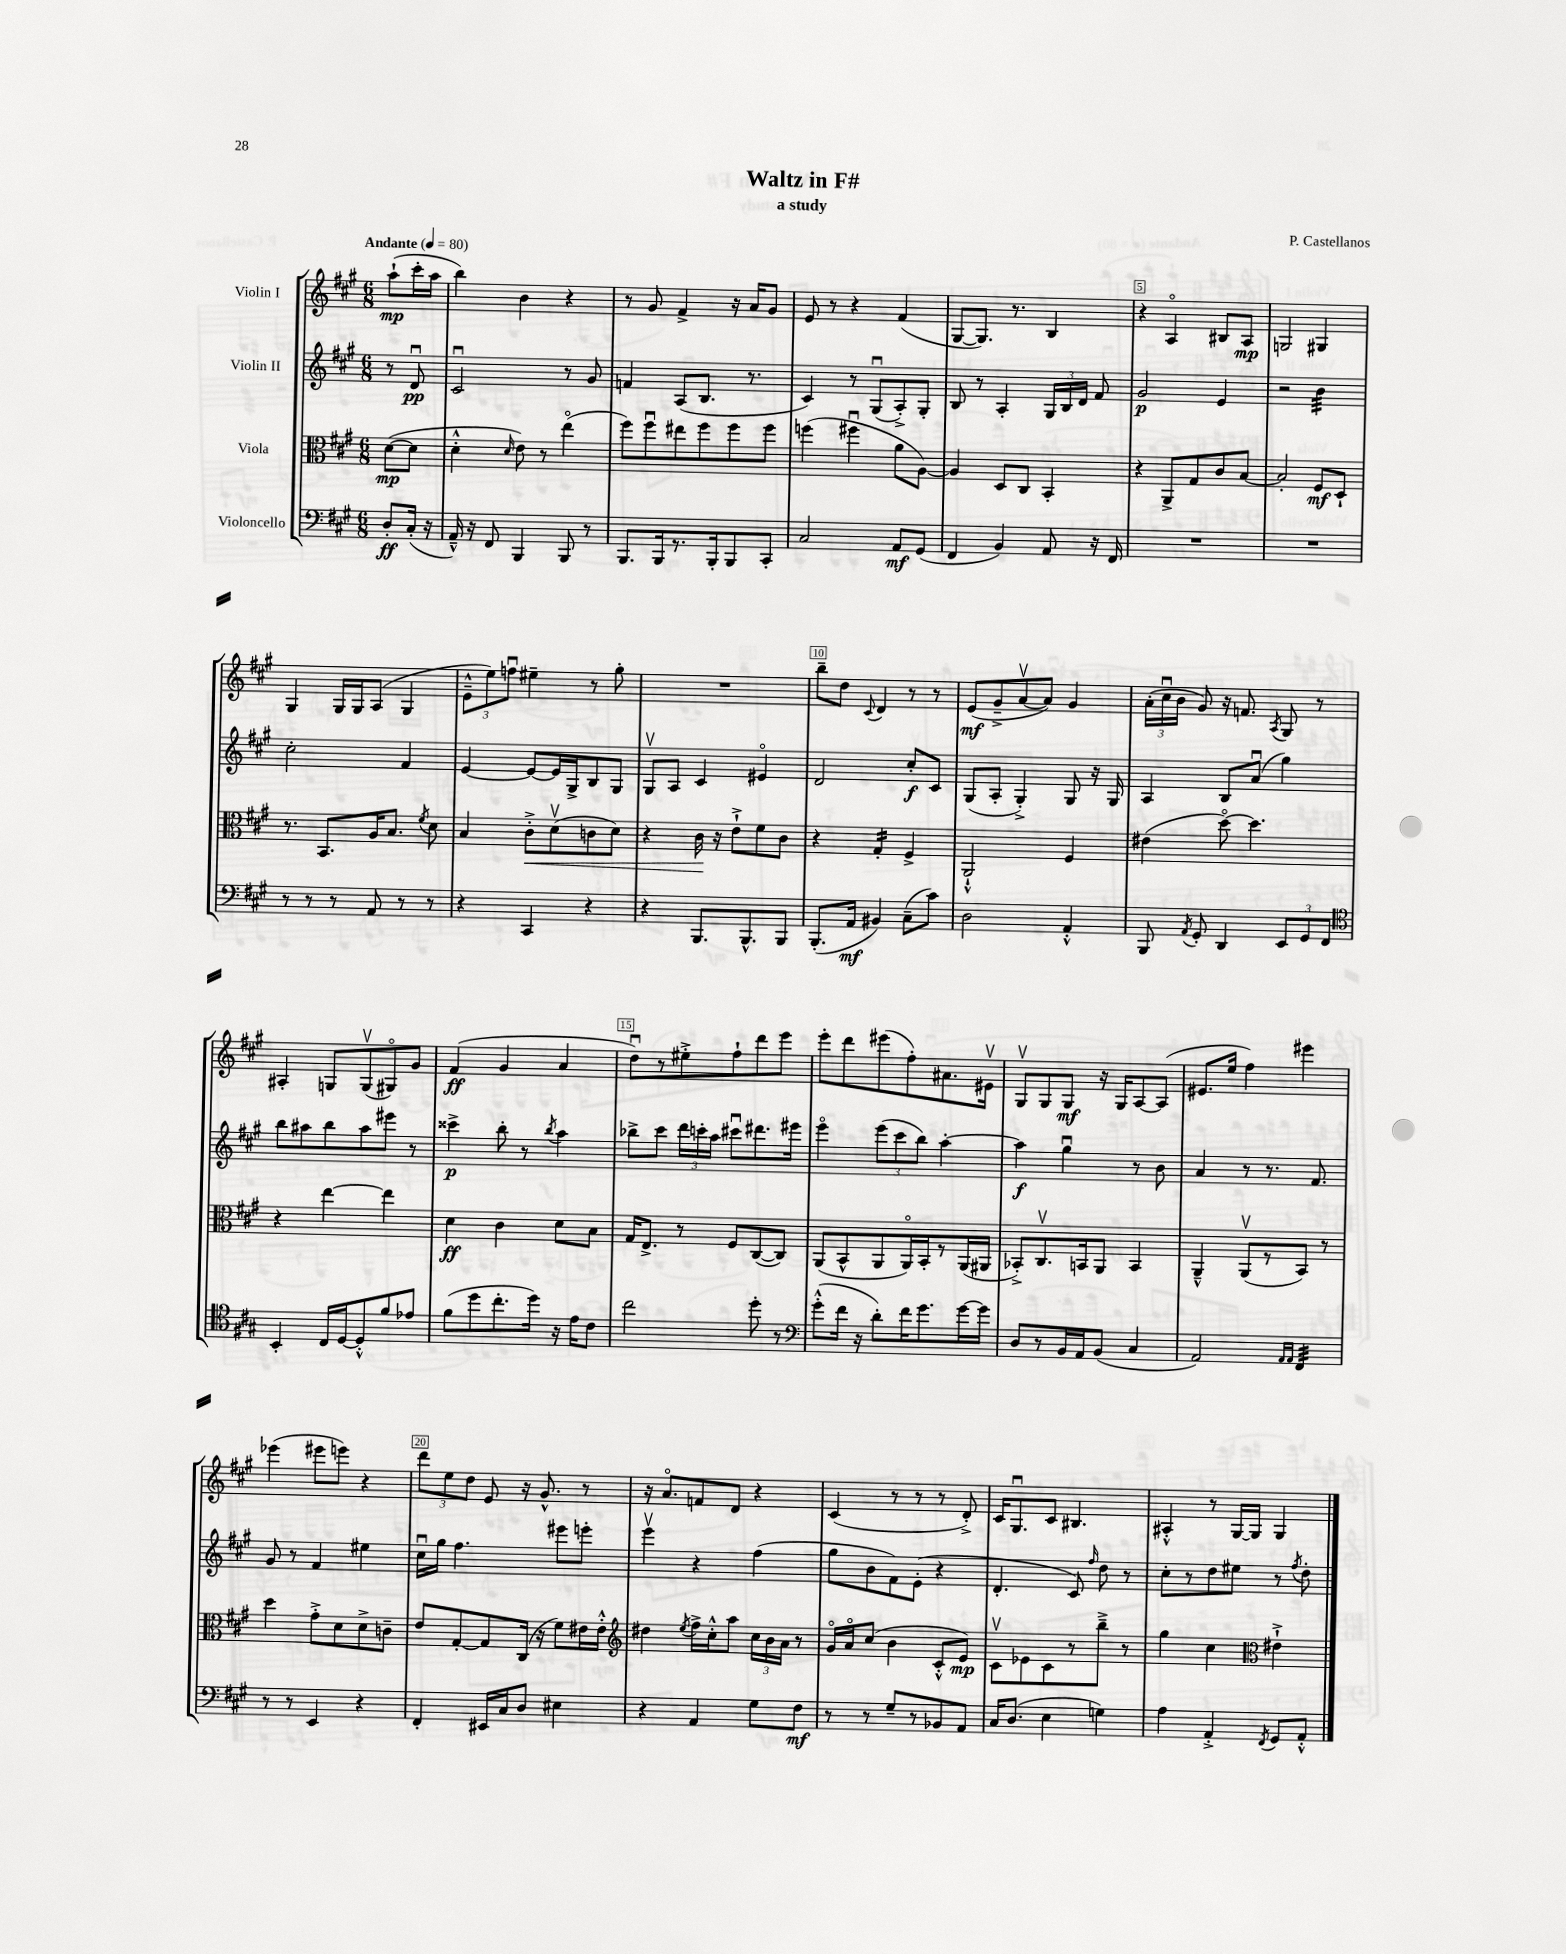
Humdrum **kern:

**kern	**kern	**kern	**kern
*staff4	*staff3	*staff2	*staff1
*clefF4	*clefC3	*clefG2	*clefG2
*k[f#c#g#]	*k[f#c#g#]	*k[f#c#g#]	*k[f#c#g#]
*M6/8	*M6/8	*M6/8	*M6/8
*MM80	*MM80	*MM80	*MM80
8D'	([8d	8r	(8aa`
(16C#'	8d]	8du	16ccc#'
16r	.	.	16aa
=	=	=	=
16AA~^^)	4d'^^	2c#u	4bb)
16r	.	.	.
8FF#	.	.	.
.	16qqd	.	.
4BBB	8e)	.	4b
.	8r	.	.
8BBB	(4eeo	8r	4r
8r	.	8g#	.
=	=	=	=
8.BBB	8ff#)	4f	8r
.	8ff#u	.	8g#
16BBB	.	.	.
8.r	8ee#	(8A	4f#^
.	8ff#	8.B	.
16BBB'	.	.	.
8BBB	8ff#	.	16r
.	.	8.r	16a
8CC#'	8ff#	.	8g#
=	=	=	=
2C#	(4ff	4c#)	8e
.	.	.	8r
.	4ff#u	8r	4r
.	.	(8G#u	.
8AA	8a	8A'^)	(4f#
(8GG#	[8A)	8G#'	.
=	=	=	=
4FF#	4A]	8B	[8G#
.	.	8r	8.G#])
4BB)	8D	4A'	.
.	.	.	8.r
.	8C#	.	.
8AA	4BB'	24G#	4B
.	.	24B	.
.	.	24d	.
16r	.	8f#	.
16FF#	.	.	.
=	=	=	=
2.r	4r	2g#	4r
.	8AA^	.	4Ao
.	8G#	.	.
.	8c#	4e	8B#
.	[8B	.	8A
=	=	=	=
2.r	2B']	2r	2G
.	8F#	4b	4G#
.	8D`	.	.
=	=	=	=
8r	8.r	2cc#'	4G#
8r	.	.	.
.	8.BB	.	.
8r	.	.	16G#
.	.	.	16G#
8AA	16A	.	(8A
.	8.B	.	.
8r	.	4f#	4G#
.	8qf#	.	.
8r	8d	.	.
=	=	=	=
4r	4B	[4e	12e~^^
.	.	.	12ee)
.	.	.	12ffu
4CC#	8c#'^	8e_	4ee#~
.	(8dv	16e]	.
.	.	16G#^	.
4r	8c	8B	8r
.	8d)	8G#	8gg#'
=	=	=	=
4r	4r	8G#v	2.r
.	.	8A	.
8.BBB	16c#	4c#	.
.	16r	.	.
.	8e`^	.	.
8.BBB^^	.	.	.
.	8f#	4e#o	.
8BBB	8c#	.	.
=	=	=	=
(8.BBB'	4r	2d	8bb~
.	.	.	8dd
16AA	.	.	.
.	.	.	8qqc#
4BB#)	4G#'	.	4d
(8C#~	4F#^	8cc#'	8r
8c#)	.	8c#	8r
=	=	=	=
2D	2AA`^^	(8G#	(8e
.	.	8A'	8g#~^
.	.	4G#'^)	[8av
.	.	.	8a])
4AA'^^	4F#	8G#	4g#
.	.	16r	.
.	.	16G#	.
=	=	=	=
8BBB	(4e#	4A	(24a'
.	.	.	24cc#u
.	.	.	24b
8qAA	.	.	.
8GG#'	.	.	8g#)
4DD	[8ddo)	8B	16r
.	.	.	8.f
.	4.dd]	(8au	.
.	.	.	8qA
12EE	.	4gg#)	8G#
12GG#	.	.	.
.	.	.	8r
12FF#	.	.	.
=	=	=	=
*clefC4	*	*	*
4BB'	4r	8bb	4A#'
.	.	8aa#	.
16C#	[4ee	8bb	8G
[16D	.	.	.
8D'^^]	.	8aa#	(8Gv
8f#	4ee]	8eee#	8G#o)
8e-	.	8r	8g#
=	=	=	=
(8f#	4d	4ccc##^	(4f#
8dd	.	.	.
8.cc#'	4c#	8bb'	4g#
.	.	8r	.
16dd)	.	.	.
.	.	8qbb	.
16r	8d	4aa	4a
16e	.	.	.
8c#	8B	.	.
=	=	=	=
2cc#	16G#	8bb-^	8ddu)
.	8.E^	.	.
.	.	8ccc#	8r
.	8r	24ddd	8ee#'^
.	.	24ccc'	.
.	.	24aa	.
.	8F#	8ccc#u	8ff#`
8dd'	([8C#	8.ddd#	8ddd
8r	8C#])	.	8eee
.	.	16eee#	.
=	=	=	=
*clefF4	*	*	*
(8g#'^^	(8AA	4eeeo	8eee'
16f#	8BB^^	.	8ddd
16r	.	.	.
8d')	8AA	(12eee	(8eee#
.	.	12ccc#	.
16f#	16AAo)	.	8ff#')
.	.	12bb)	.
8.g#	16BB'	.	.
.	8r	[4aa'	8.a#
[16g#	(16AA	.	.
16g#]	16AA#	.	16e#v
=	=	=	=
8D	8BB-'^)	4aa]	8G#v
8r	8.C#v	.	8G#
16BB	.	4gg#u	8G#
16AA	16BB	.	.
(8BB	8AA	.	16r
.	.	.	16G#
4C#	4BB	8r	[8A
.	.	8b	(8A]
=	=	=	=
2AA)	4AA~^^	4a	8.e#
.	.	.	16ee
.	(8AAv	8r	4ff#)
.	8r	8.r	.
16qqAA	.	.	.
16qqAA	.	.	.
4FF#	8BB)	.	4eee#
.	.	8.f#	.
.	8r	.	.
=	=	=	=
8r	4dd	8g#	(4eee-
8r	.	8r	.
4EE	8g#'^	4f#	8eee#
.	8d	.	8eee)
4r	8d^	4ee#	4r
.	8c~	.	.
=	=	=	=
4FF#'	8e	16cc#u	12ddd
.	.	16gg#	.
.	.	.	12ee
.	[8G#'	4.ff#	.
.	.	.	12dd
16EE#	8G#]	.	8e
16C#	.	.	.
8D	(16C#	.	16r
.	16r	.	8.g#^^
4E#	8f#)	8eee#	.
.	16e#	8eee'	8r
.	16e#'^^	.	.
=	=	=	=
*	*clefG2	*	*
4r	4dd#	4eeev	16r
.	.	.	8.ao
.	8qee	.	.
4AA	16ff#^	4r	8f
.	16cc#'^^	.	.
.	8aa	.	8d
8G#	24cc#	(4ff#	4r
.	24b	.	.
.	24a	.	.
8F#	8r	.	.
=	=	=	=
8r	16g#o	8gg#	(4c#
.	16ao	.	.
8r	(8cc#	8b	.
8G#~	4b	8f#)	8r
8r	.	(8e'	8r
8BB-	8c#'^^	4r	8r
8AA	8e)	.	8d'^)
=	=	=	=
16C#	8c#v	4.d'	16c#
(8.D	.	.	8.G#u
.	8e-	.	.
4E	8c#	.	8c#
.	8r	8c#)	4.B#
.	.	16qqff#	.
4G)	8bb~^	8dd	.
.	8r	8r	.
=	=	=	=
4A	4gg#	8cc#'	4A#'^^
.	.	8r	.
4AA'^	4cc#	8dd	8r
.	.	8ee#	[16G#
.	.	.	16G#]
*	*clefC3	*	*
8qFF#	.	.	.
8GG#	4e#`^	8r	4G#
.	.	8qff#	.
8AA'^^	.	8dd'	.
==	==	==	==
*-	*-	*-	*-
